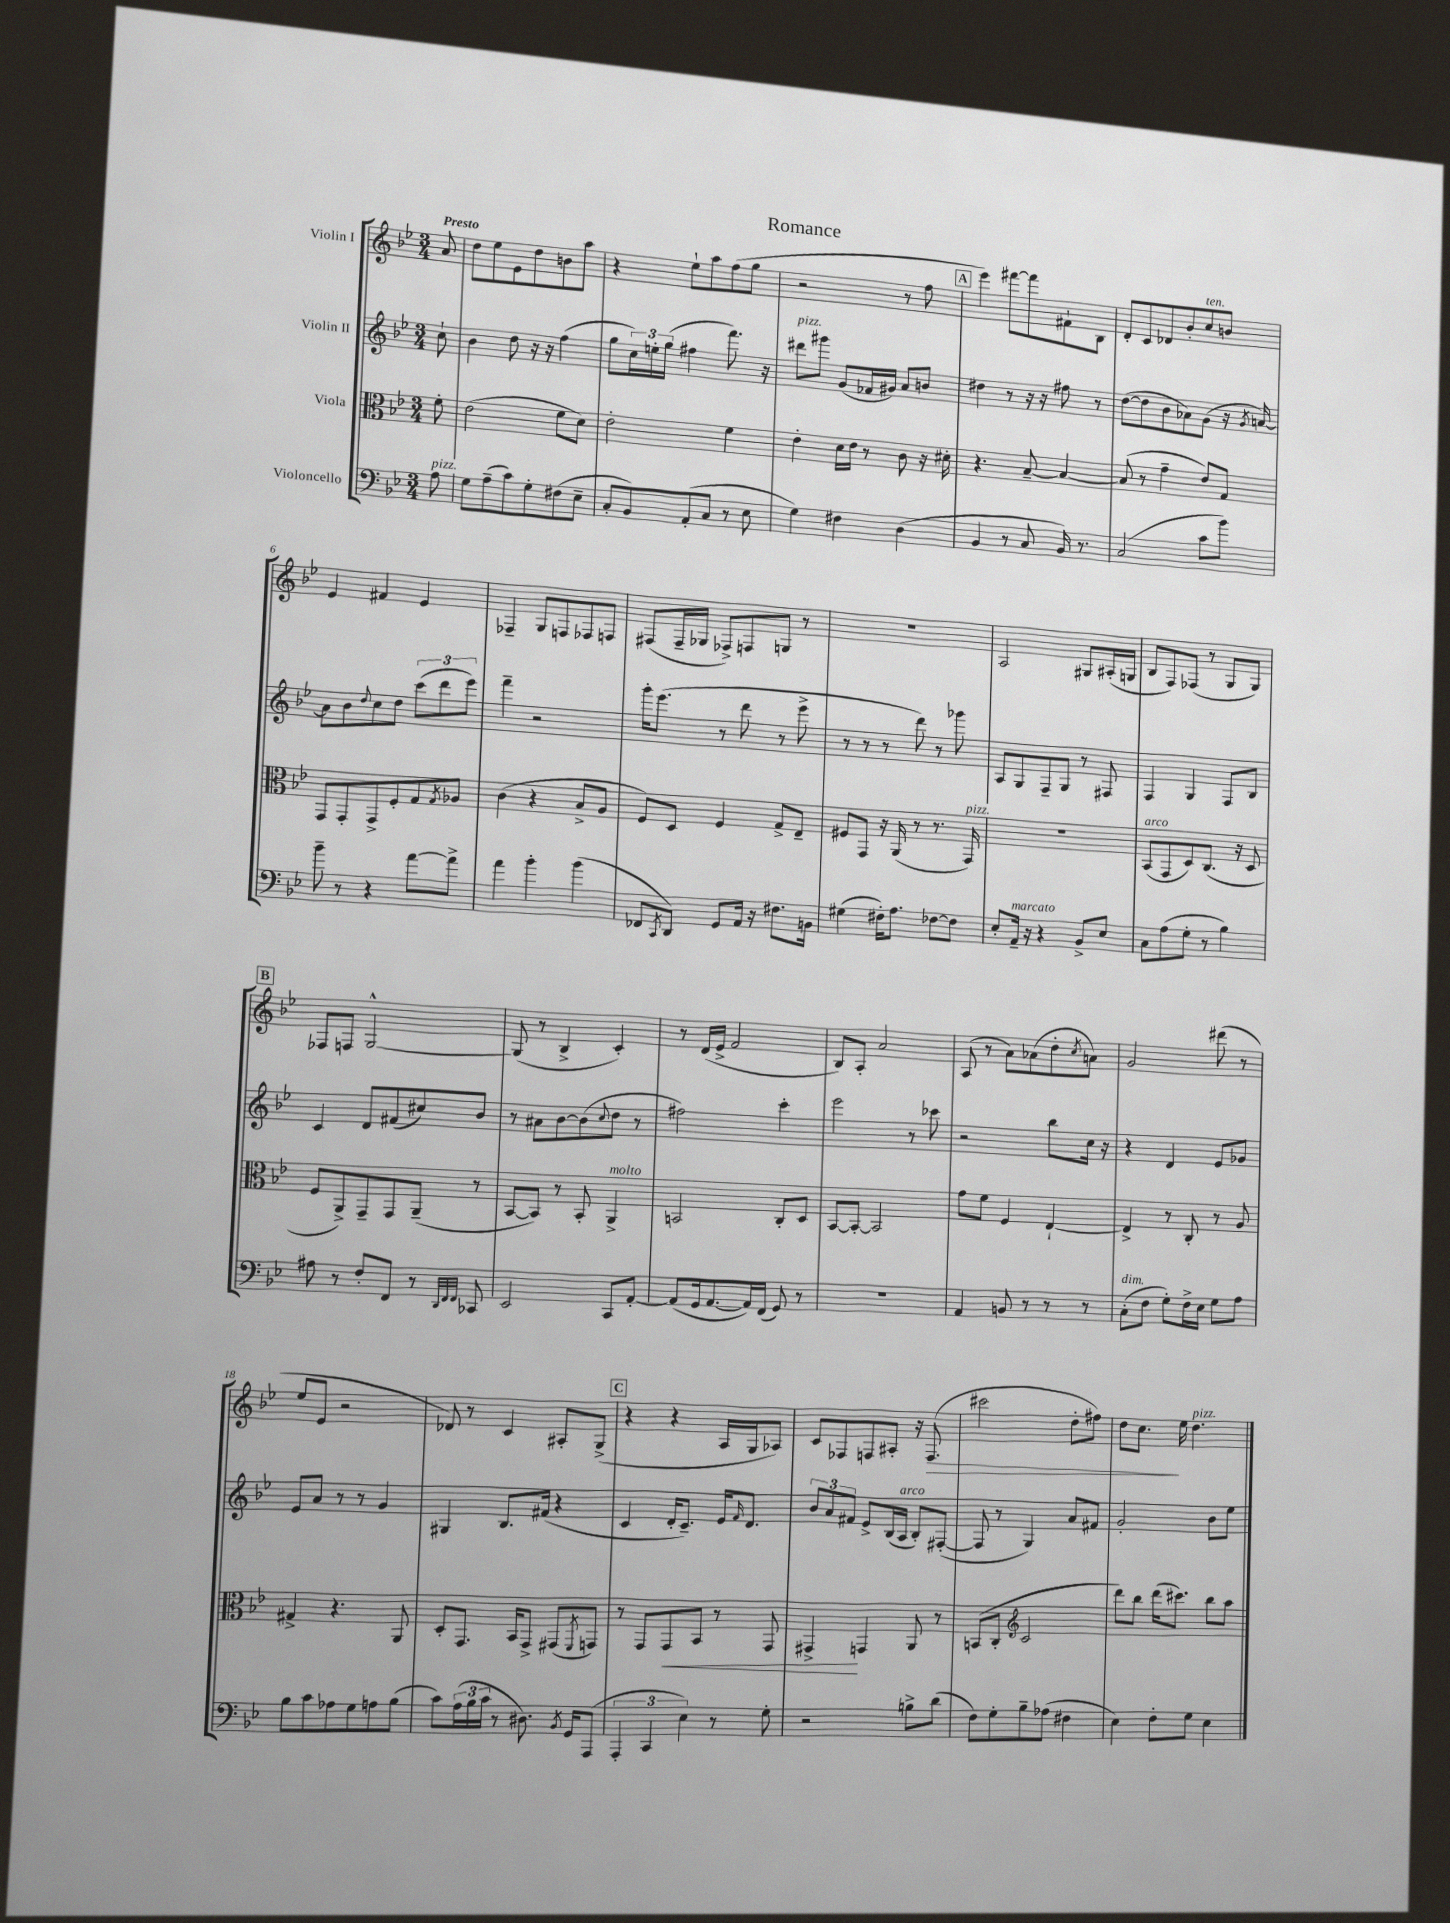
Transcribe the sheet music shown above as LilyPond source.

\header { title = "Romance" }
<<
\new StaffGroup <<
\new Staff = "s0" \with { instrumentName = "Violin I" } {
    \clef treble \key bes \major \numericTimeSignature \time 3/4 \partial 8 \tempo "Presto"
    a'8 |
    d''8 ees''8 ees'8 d''8 b'8 a''8 |
    r4 ees''8-! a''8 f''8( g''8 |
    r2 r8 f''8 |
    \mark \markup { \box "A" } ees'''4) fis'''8~ fis'''8 fis'8-! bes8 |
    d'8-. c'8 des'8 bes'8-. c''8^\markup { \italic "ten." } b'8 |
    ees'4 fis'4 ees'4 |
    fes4-- g8 f8 fes8 f8 |
    fis8( fis16-- ges16 fes8->) f8 g8 r8 |
    R2. |
    a2 gis8 ais16-.( g16 |
    bes8 f8) fes8( r8 g8 g8) |
    \mark \markup { \box "B" } fes8 f8 g2~-^ |
    g8( r8 bes4-> c'4-.) |
    r8 d'16( ees'16-> f'2 |
    bes8) a8-. a'2 |
    a8( r8 a'8) aes'8( d''8-. \acciaccatura { c''8 } a'8) |
    g'2 dis'''8( r8 |
    ees''8 ees'8 r2 |
    des'8) r8 c'4 ais8-. g8->( |
    \mark \markup { \box "C" } r4 r4 a16 g16 aes8) |
    c'8 fes8 f8 ais8-. r16 f8.\>( |
    cis'''2 d''8-. fis''8) |
    d''8 c''8.\! ees''16 d''4.^\markup { \italic "pizz." } \bar "|." |
}
\new Staff = "s1" \with { instrumentName = "Violin II" } {
    \clef treble \key bes \major \numericTimeSignature \time 3/4 \partial 8
    c''8-! |
    bes'4 d''8 r16 r16 f''4( |
    g''8 \tuplet 3/2 { c''16) e''16-. g''16( } fis''4 f'''8.) r16 |
    dis'''8^\markup { \italic "pizz." } gis'''8 g'8( fes'16 gis'16) a'8 b'8 |
    \mark \markup { \box "A" } dis''4 r8 r16 r16 fis''8 r8 |
    d''8~( d''8 bes'8 aes'8) g'8( r16 \acciaccatura { g'8 } a'16~) |
    a'8 bes'8 \appoggiatura { d''8 } c''8 d''8 \tuplet 3/2 { c'''8( d'''8 ees'''8) } |
    f'''4-- r2 |
    g'''16-. ees'''8.( r8 d'''8 r8 ees'''8-> |
    r8 r8 r8 d'''8) r8 ges'''8 |
    a8 g8 f8-- g8 r8 fis8 |
    f4 g4 f8 bes8 |
    \mark \markup { \box "B" } c'4 d'8 fis'8( cis''8) bes'8 |
    r8 ais'8 bes'8~ bes'8( \appoggiatura { c''8 } d''8 r8 |
    fis''2) c'''4-. |
    ees'''2 r8 ces'''8 |
    r2 bes''8 c''16 r16 |
    r4 d'4 ees'8 ges'8 |
    ees'8 a'8 r8 r8 g'4 |
    gis4 bes8. fis'16( r4 |
    \mark \markup { \box "C" } c'4 d'16-. c'8.--) ees'16 \grace { f'16 } d'8. |
    \tuplet 3/2 { bes'8 a'8 fis'8 } ees'8-> bes16( a16^\markup { \italic "arco" } bes8-.) fis8~-.( |
    fis8 r8 g4) a'8 fis'8 |
    g'2-. bes'8 ees''8 \bar "|." |
}
\new Staff = "s2" \with { instrumentName = "Viola" } {
    \clef alto \key bes \major \numericTimeSignature \time 3/4 \partial 8
    f'8-. |
    ees'2( f'8 d'8) |
    ees'2-. f'4 |
    ees'4-. d'16 ees'16 r8 c'8 r16 dis'16-. |
    \mark \markup { \box "A" } r4. bes8~-- bes4~ |
    bes8( r8 g'4-- ees'8) g8 |
    g,8 g,8-. g,8-> f8-. g8 \acciaccatura { g8 } aes8 |
    c'4( r4 bes8-> a8 |
    f8) d8 f4 g8-> ees8-- |
    fis8 g,8 r16 a,16( r8 r8. g,16^\markup { \italic "pizz." }) |
    R2. |
    bes,8^\markup { \italic "arco" }( g,8 d8) c8.( r16 d8 |
    \mark \markup { \box "B" } f8 a,8->) g,8-- g,8 a,8--( r8 |
    bes,8~ bes,8) r8 bes,8-. a,4->^\markup { \italic "molto" } |
    b,2 c8-. d8 |
    bes,8~ bes,8~-. bes,2 |
    g'8 f'8 f4 ees4~-! |
    ees4-> r8 c8-. r8 a8 |
    gis4-> r4. a,8 |
    d8-. g,8. bes,16 g,8-> gis,8( \acciaccatura { f,8 } g,8) |
    \mark \markup { \box "C" } r8 g,8 g,8\< bes,8 r8 g,8 |
    gis,4->\! g,4 a,8 r8 |
    b,8( c8-. \clef treble c'2 |
    d'''8) bes''8 d'''16( cis'''8.) bes''8 a''8 \bar "|." |
}
\new Staff = "s3" \with { instrumentName = "Violoncello" } {
    \clef bass \key bes \major \numericTimeSignature \time 3/4 \partial 8
    a8^\markup { \italic "pizz." } |
    g8 a8--( c'8) g8-. fis8( ees8-- |
    c8-. bes,8) a,8-.( c8 r8 ees8 |
    g4) fis4 d4( |
    \mark \markup { \box "A" } bes,4 r8 c8 bes,16) r8. |
    c2( c'8 bes'8) |
    bes'8-- r8 r4 a'8~ a'8-> |
    a'4 bes'4-. bes'4( |
    fes,8 \acciaccatura { c,8 } d,8) g,8 a,16 r16 fis8. b,16 |
    gis4( fis16-.) a8. fes8~ fes8 |
    ees8-. a,16--^\markup { \italic "marcato" } r16 r4 bes,8-> ees8 |
    c8 a8( g8-. r8 bes4) |
    \mark \markup { \box "B" } ais8 r8 f8-. f,8 r8 \grace { d,32 f,32 f,32 } ces,8 |
    ees,2 c,8 a,8~-. |
    a,8( g,16 a,8.~ a,16) f,16( g,8) r8 |
    R2. |
    a,4 b,8 r8 r8 r8 |
    c8-.^\markup { \italic "dim." }( f8 g8-.) f16-> ees16 g8 a8 |
    bes8 c'8 aes8 g8 a8 bes8( |
    c'8) \tuplet 3/2 { a16( bes16 c'16 } r8 dis8.) \acciaccatura { bes,8 } g,16 a,,8( |
    \mark \markup { \box "C" } \tuplet 3/2 { a,,4-. c,4 ees4) } r8 g8-. |
    r2 b8-> d'8( |
    f8) g8-. bes8-- aes8( fis4 |
    ees4) f8-. g8 ees4 \bar "|." |
}
>>
>>
